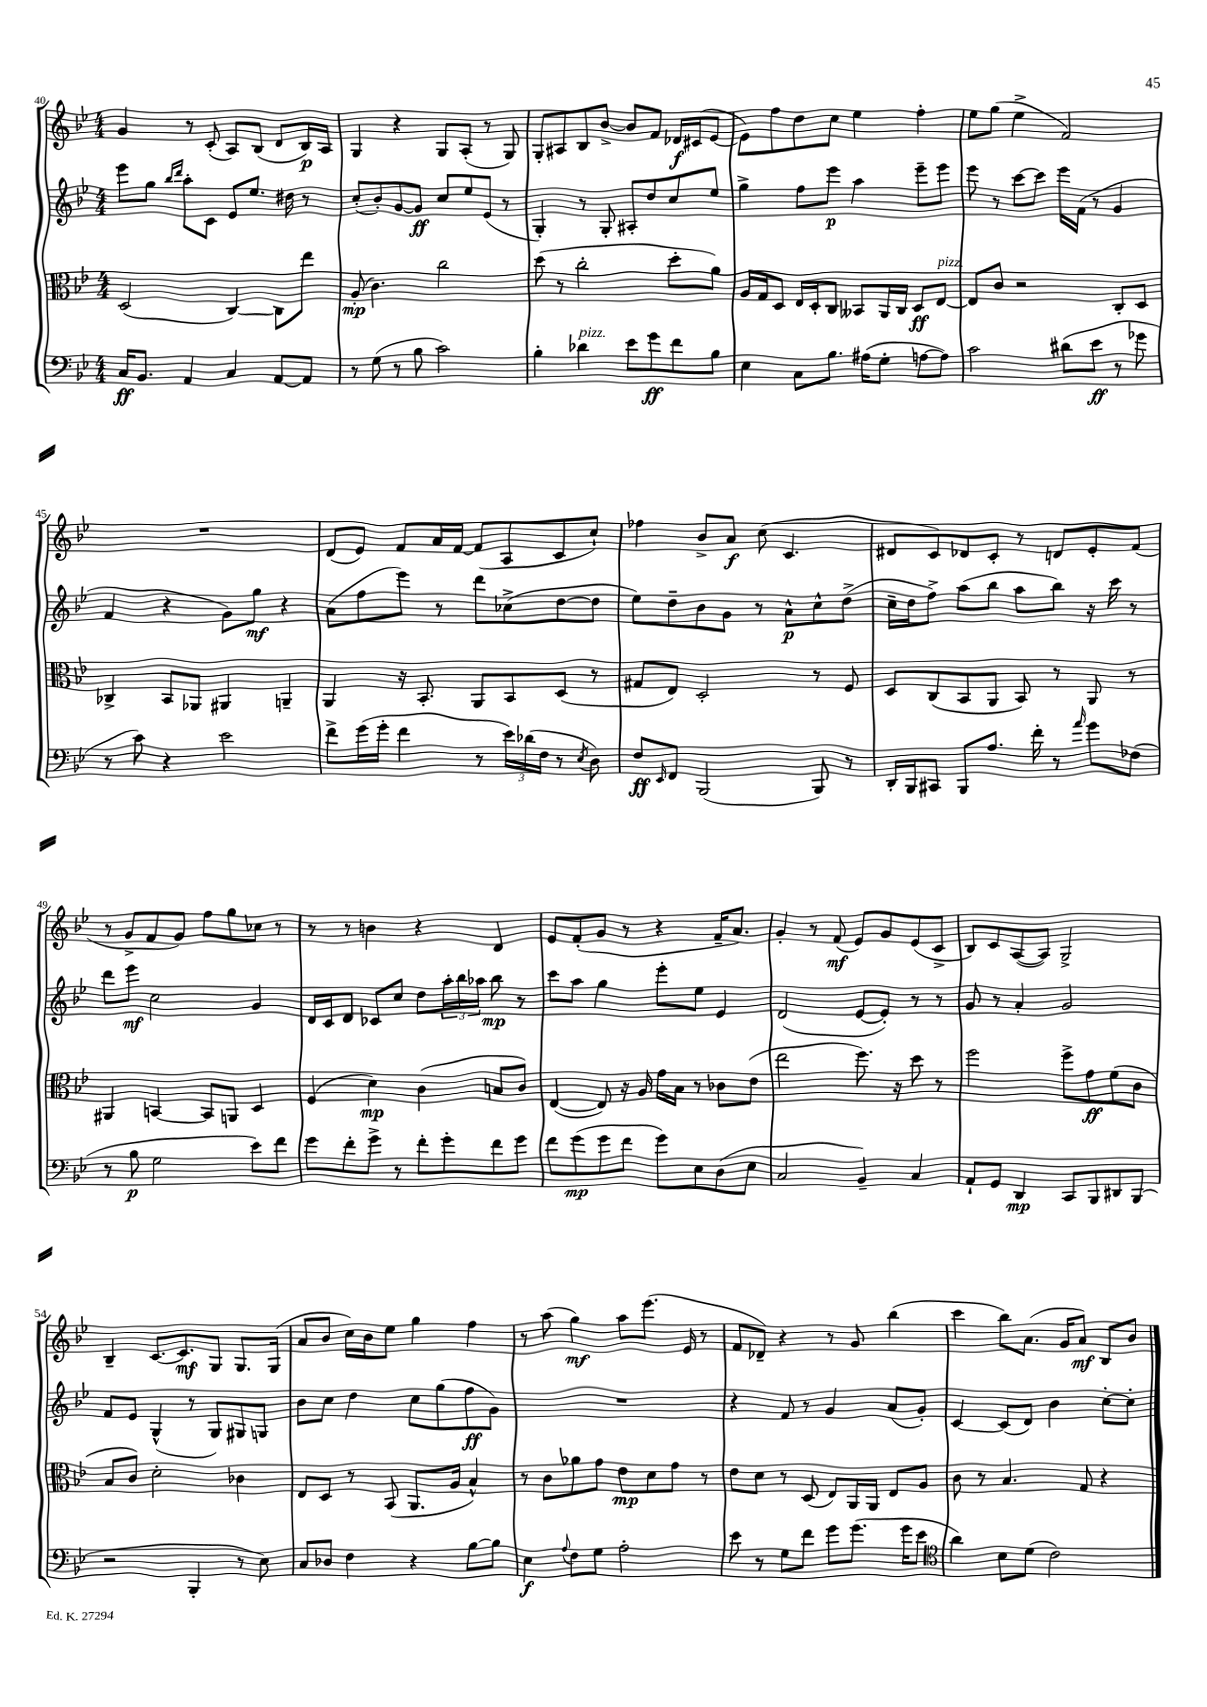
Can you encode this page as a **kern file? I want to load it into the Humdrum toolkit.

**kern	**dynam	**kern	**dynam	**kern	**dynam	**kern	**dynam
*part4	*part4	*part3	*part3	*part2	*part2	*part1	*part1
*staff4	*staff4	*staff3	*staff3	*staff2	*staff2	*staff1	*staff1
*clefF4	*	*clefC3	*	*clefG2	*	*clefG2	*
*k[b-e-]	*	*k[b-e-]	*	*k[b-e-]	*	*k[b-e-]	*
*M4/4	*	*M4/4	*	*M4/4	*	*M4/4	*
=40	=40	=40	=40	=40	=40	=40	=40
16C/KL	ff	(2D/	.	8eee-\L	.	4g/	.
8.BB-/J	.	.	.	.	.	.	.
.	.	.	.	8gg\J	.	.	.
.	.	.	.	16qqbb-/LL	.	.	.
.	.	.	.	16qqddd/JJ	.	.	.
4AA/	.	.	.	8aa'\L	.	8r	.
.	.	.	.	8c\J	.	(8c'/	.
4C/	.	[4C/)	.	8e-/L	.	8A/L)	.
.	.	.	.	8.ee-/J	.	(8B-/J	.
[8AA/L	.	8C\L]	.	.	.	8d/L	.
.	.	.	.	16dd#X\	.	.	.
8AA/J]	.	8ee-\J	.	8r	.	16B-/L)	p
.	.	.	.	.	.	16A/JJ	.
=41	=41	=41	=41	=41	=41	=41	=41
8r	.	(8A'/	mp	(8cc'/L	.	4G/	.
(8G\	.	4.c\)	.	8b-'/)	.	.	.
8r	.	.	.	[8g/	.	4r	.
8B-\	.	.	.	8g/J]	ff	.	.
2c\)	.	2cc\	.	8cc/L	.	8G/L	.
.	.	.	.	8ee-/	.	(8A'/J	.
.	.	.	.	(8e-/J	.	8r	.
.	.	.	.	8r	.	8G/)	.
=42	=42	=42	=42	=42	=42	=42	=42
4B-'\	.	(8dd\	.	4G'/)	.	8G'/L	.
.	.	8r	.	.	.	8A#X/	.
!LO:TX:a:i:t=pizz.	!	!	!	!	!	!	!
4d-X\	.	2cc'\	.	8r	.	8B-/	.
.	.	.	.	8G'/	.	[8b-^/J	.
8e-\L	.	.	.	8A#X'/L	.	8b-/L]	.
8g\	ff	.	.	8dd/	.	8f/J	.
8f\	.	8dd'\L	.	8cc/	.	16d-X/LL	f
.	.	.	.	.	.	(16c#X/J	.
8B-\J	.	8a\J)	.	8ee-/J	.	[8e-/J	.
=43	=43	=43	=43	=43	=43	=43	=43
4E-\	.	16A/LL	.	4gg^\	.	8e-\L])	.
.	.	16G/J	.	.	.	.	.
.	.	8D/J	.	.	.	8ff\	.
8C\L	.	16E-/LL	.	8ff\L	.	8dd\	.
.	.	16D'/J	.	.	.	.	.
8.B-\J	.	8C/J	.	8eee-\J	p	8cc\J	.
.	.	8BB--X/L	.	4aa\	.	4ee-\	.
(16A#X\KL	.	.	.	.	.	.	.
8G'\J	.	16AA/L	.	.	.	.	.
.	.	16C/JJ	.	.	.	.	.
[8An\L	.	8D/L	ff	8eee-~\L	.	4ff'\	.
!	!	!LO:TX:a:i:t=pizz.	!	!	!	!	!
8A\J])	.	[8E-/J	.	8eee-\J	.	.	.
=44	=44	=44	=44	=44	=44	=44	=44
2c\	.	8E-/L]	.	8eee-\	.	8ee-\L	.
.	.	8c/J	.	8r	.	(8gg\J	.
.	.	2r	.	[8ccc\L	.	4ee-^\	.
.	.	.	.	8ccc\J]	.	.	.
(8d#X\L	.	.	.	16eee-\LL	.	2f/)	.
.	.	.	.	(16f\JJ	.	.	.
8e-\J	ff	.	.	8r	.	.	.
8r	.	8C'/L	.	4g/	.	.	.
8g-X\	.	8D/J	.	.	.	.	.
!!LO:LB:g=z
=45	=45	=45	=45	=45	=45	=45	=45
8r	.	4C-X^/	.	4f/	.	1r	.
8c\)	.	.	.	.	.	.	.
4r	.	8BB-/L	.	4r	.	.	.
.	.	8AA-X/J	.	.	.	.	.
2e-\	.	4AA#X/	.	8g\L)	.	.	.
.	.	.	.	8gg\J	mf	.	.
.	.	4AAn~/	.	4r	.	.	.
=46	=46	=46	=46	=46	=46	=46	=46
8f^\L	.	4AA/	.	(8a\L	.	(8d/L	.
(16g\L	.	.	.	8ff\	.	8e-/J)	.
16g'\JJ	.	.	.	.	.	.	.
4f\	.	16r	.	8eee-\J)	.	8f/L	.
.	.	8.BB-'/	.	.	.	.	.
.	.	.	.	8r	.	16a/L	.
.	.	.	.	.	.	[16f/JJ	.
8r	.	8AA/L	.	8ddd\L	.	(8f/L]	.
24e-\LL)	.	8BB-/	.	(8cc-X^\	.	8A/	.
(24d-X\	.	.	.	.	.	.	.
24F\JJ	.	.	.	.	.	.	.
8r	.	(8D/J	.	[8dd\	.	8c/	.
8qE-/	.	.	.	.	.	.	.
8D\)	.	8r	.	8dd\J]	.	8cc`/J)	.
=47	=47	=47	=47	=47	=47	=47	=47
8F/L	ff	8G#X/L	.	8ee-\L)	.	4ff-X\	.
16qqEE-/	.	.	.	.	.	.	.
8FF/J	.	8E-/J)	.	8dd~\	.	.	.
(2BBB-/	.	2D'/	.	8b-\	.	8b-^/L	.
.	.	.	.	8g\J	.	8a/J	f
.	.	.	.	8r	.	(8cc\	.
.	.	.	.	8a^^\L	p	4.c/	.
8BBB-/)	.	8r	.	8cc^^\	.	.	.
8r	.	8F/	.	(8dd^\J	.	.	.
=48	=48	=48	=48	=48	=48	=48	=48
16DD'/LL	.	8D/L	.	16cc~\LL	.	8d#X/L	.
16BBB-/J	.	.	.	16dd\J	.	.	.
8CC#X/J	.	(8C/	.	8ff^\J)	.	8c/)	.
8BBB-/L	.	8BB-/	.	(8aa\L	.	8d-X/	.
8.A/J	.	8AA/J	.	8bb-\J	.	8c'/J	.
.	.	8BB-/)	.	8aa\L	.	8r	.
16f'\	.	.	.	.	.	.	.
8r	.	8r	.	8bb-\J)	.	8dn/L	.
16qqa/	.	.	.	.	.	.	.
8g\L	.	8AA/	.	16r	.	8e-'/	.
.	.	.	.	16ccc\	.	.	.
(8F-X\J	.	8r	.	8r	.	(8f/J	.
!!LO:LB:g=z
=49	=49	=49	=49	=49	=49	=49	=49
8r	.	4AA#X/	.	8ddd\L	.	8r	.
8B-\	p	.	.	8eee-\J	mf	8g^/L	.
2G\	.	[4BBn/	.	2cc\	.	8f/	.
.	.	.	.	.	.	8g/J)	.
.	.	8BB/L]	.	.	.	8ff\L	.
.	.	8AAn/J	.	.	.	8gg\	.
8e-\L)	.	4D/	.	4g/	.	8cc-X\J	.
8f\J	.	.	.	.	.	8r	.
=50	=50	=50	=50	=50	=50	=50	=50
8g\L	.	(4F/	.	16d/LL	.	8r	.
.	.	.	.	16c/J	.	.	.
8f'\	.	.	.	8d/J	.	8r	.
8g^\J	.	4d\)	mp	8c-X/L	.	4bn\	.
8r	.	.	.	8cc/J	.	.	.
8f'\L	.	(4c\	.	8dd\L	.	4r	.
8g'\	.	.	.	24aa'\L	.	.	.
.	.	.	.	24bb-\	.	.	.
.	.	.	.	24aa-X\JJ	.	.	.
8f\	.	8Bn/L	.	8bb-\	mp	4d/	.
8g\J	.	8c/J)	.	8r	.	.	.
=51	=51	=51	=51	=51	=51	=51	=51
8f\L	.	([4E-/	.	8ccc\L	.	8e-/L	.
(8g\	mp	.	.	8aa\J	.	(8f'/	.
8g\	.	8E-/])	.	4gg\	.	8g/J	.
8f\J	.	16r	.	.	.	8r	.
.	.	16A/	.	.	.	.	.
8g\L)	.	16g\LL	.	8eee-'\L	.	4r	.
.	.	16B-\JJ	.	.	.	.	.
8E-\	.	8r	.	8ee-\J	.	.	.
(8D\	.	8c-X\L	.	4e-/	.	16f~/KL	.
.	.	.	.	.	.	8.a/J)	.
8E-\J	.	(8e-\J	.	.	.	.	.
=52	=52	=52	=52	=52	=52	=52	=52
2C/	.	2ee-\	.	(2d/	.	4g'/	.
.	.	.	.	.	.	8r	.
.	.	.	.	.	.	(8f/	mf
4BB-~/)	.	8.ff\)	.	[8e-/L	.	8e-/L)	.
.	.	.	.	8e-'/J])	.	8g/	.
.	.	16r	.	.	.	.	.
4C/	.	8dd\	.	8r	.	(8e-/	.
.	.	8r	.	8r	.	8c^/J	.
=53	=53	=53	=53	=53	=53	=53	=53
8AA`/L	.	2ff\	.	8g/	.	8B-/L)	.
8GG/J	.	.	.	8r	.	8c/	.
4DD/	mp	.	.	4a'/	.	([8A/	.
.	.	.	.	.	.	8A/J])	.
8CC/L	.	8ff^\L	.	2g/	.	2G^/	.
8BBB-/	.	8g\	ff	.	.	.	.
8DD#X/	.	(8f\	.	.	.	.	.
(8BBB-/J	.	8c\J	.	.	.	.	.
!!LO:LB:g=z
=54	=54	=54	=54	=54	=54	=54	=54
2r	.	8B-/L	.	8f/L	.	4B-~/	.
.	.	8c/J)	.	8e-/J	.	.	.
.	.	2d'\	.	(4G^^/	.	[8.c/L	.
.	.	.	.	.	.	8.c/]	mf
4BBB-'/	.	.	.	8r	.	.	.
.	.	.	.	8G/L)	.	8G/J	.
8r	.	4c-X\	.	8G#X/	.	8.G/L	.
8E-\)	.	.	.	8Gn/J	.	.	.
.	.	.	.	.	.	(16G/Jk	.
=55	=55	=55	=55	=55	=55	=55	=55
8C/L	.	8E-/L	.	8b-\L	.	8a/L	.
8D-X/J	.	8D/J	.	8cc\J	.	8b-/J	.
4F\	.	8r	.	4dd\	.	16cc\LL)	.
.	.	.	.	.	.	16b-\J	.
.	.	(8BB-/	.	.	.	8ee-\J	.
4r	.	8.AA/L	.	8cc\L	.	4gg\	.
.	.	.	.	(8gg\	.	.	.
.	.	16A/Jk	.	.	.	.	.
[8B-\L	.	4B-^^/)	.	8ff\	ff	4ff\	.
8B-\J]	.	.	.	8g\J)	.	.	.
=56	=56	=56	=56	=56	=56	=56	=56
4E-\	f	8r	.	1r	.	8r	.
.	.	8c\L	.	.	.	(8aa\	.
8qqA/	.	.	.	.	.	.	.
8F\L	.	8a-X\	.	.	.	4gg\)	mf
8G\J	.	8g\J	.	.	.	.	.
2A'\	.	8e-\L	mp	.	.	8aa\L	.
.	.	8d\	.	.	.	(8.eee-\J	.
.	.	8g\J	.	.	.	.	.
.	.	.	.	.	.	16e-/	.
.	.	8r	.	.	.	8r	.
=57	=57	=57	=57	=57	=57	=57	=57
8e-\	.	8e-\L	.	4r	.	8f/L	.
8r	.	8d\J	.	.	.	8d-X~/J)	.
8G\L	.	8r	.	8f/	.	4r	.
8f\J	.	(8D/	.	8r	.	.	.
8g\L	.	8E-/L)	.	4g/	.	8r	.
(8.g\J	.	16AA/L	.	.	.	8g/	.
.	.	16AA/JJ	.	.	.	.	.
.	.	8E-/L	.	(8a/L	.	(4bb-\	.
16g\KL	.	.	.	.	.	.	.
8e-\J	.	8A/J	.	8g'/J)	.	.	.
=58	=58	=58	=58	=58	=58	=58	=58
*clefC4	*	*	*	*	*	*	*
4a\)	.	8c\	.	[4c/	.	4ccc\	.
.	.	8r	.	.	.	.	.
8B-\L	.	4.B-/	.	(8c/L]	.	8bb-\L)	.
(8d\J	.	.	.	8d/J)	.	(8.a\J	.
2c\)	.	.	.	4b-\	.	.	.
.	.	.	.	.	.	16g/KL	.
.	.	8G/	.	.	.	8a/J)	mf
.	.	4r	.	[8cc'\L	.	8B-/L	.
.	.	.	.	8cc'\J]	.	8b-/J	.
==	==	==	==	==	==	==	==
*-	*-	*-	*-	*-	*-	*-	*-
